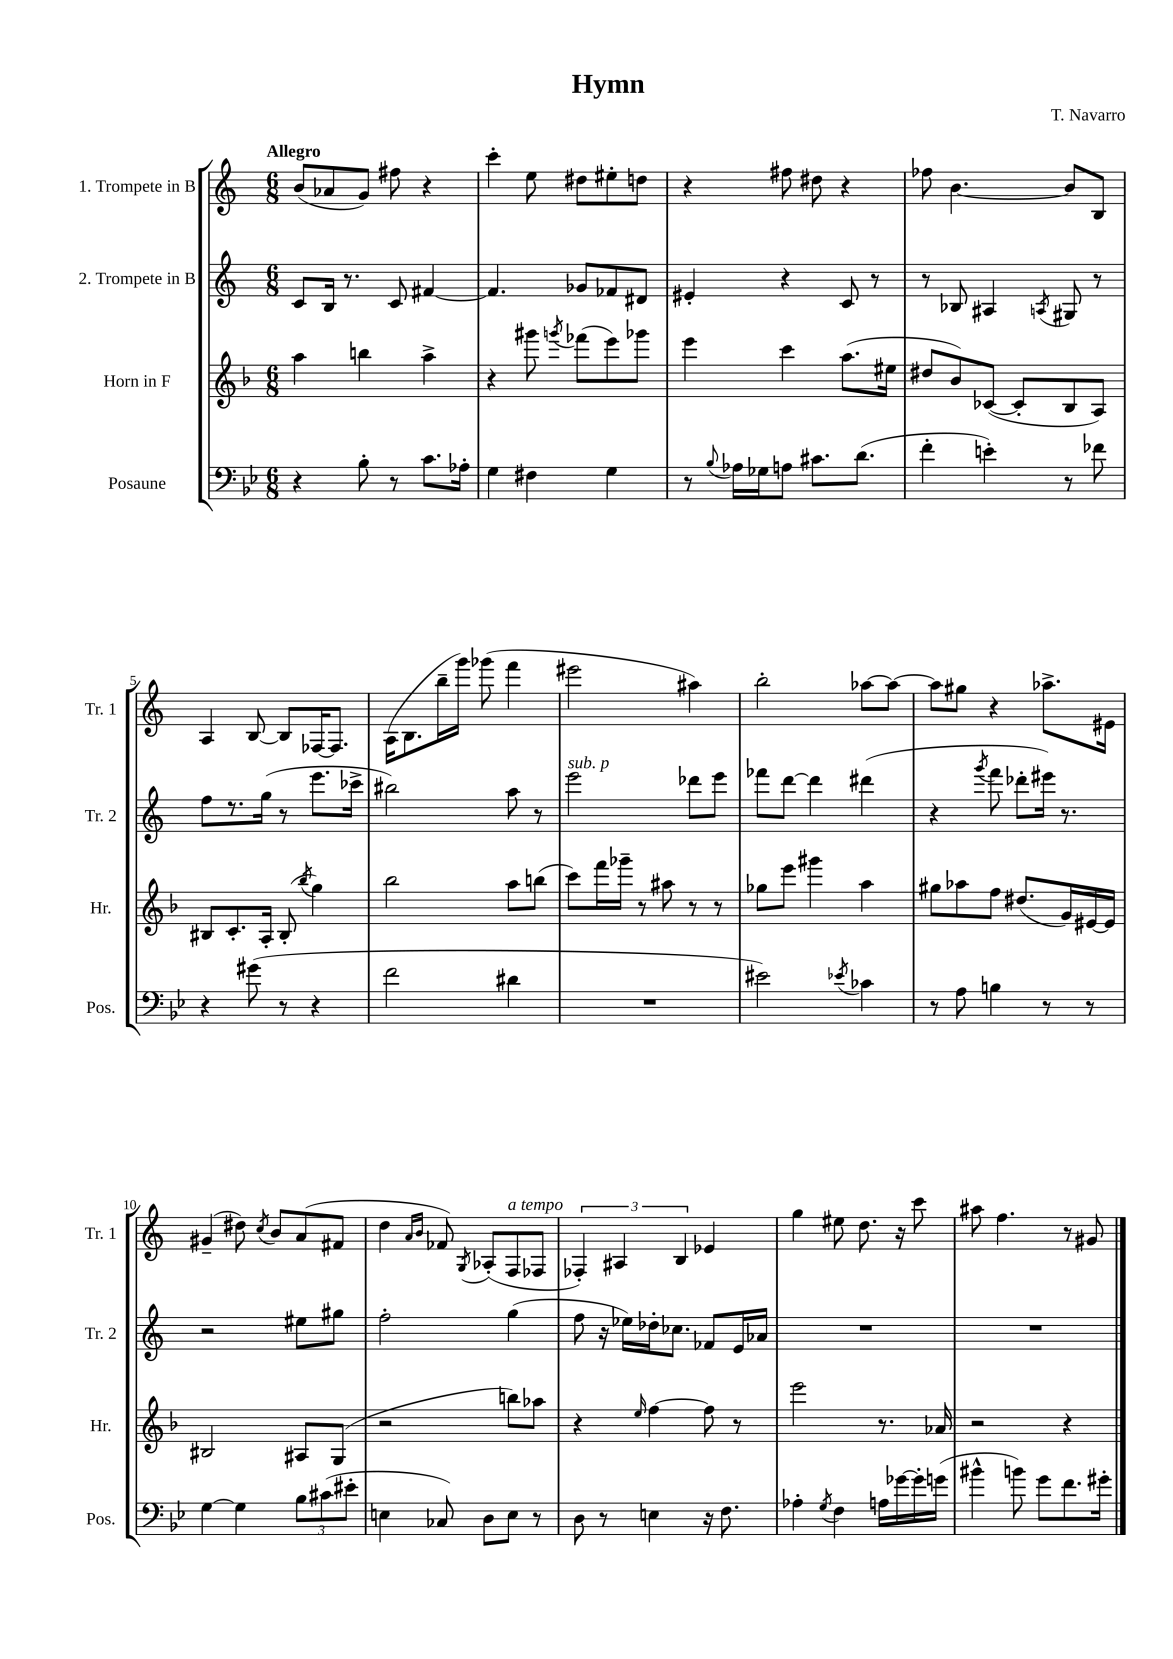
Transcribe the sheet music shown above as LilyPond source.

\header { title = "Hymn" composer = "T. Navarro" }
<<
\new StaffGroup <<
\new Staff = "s0" \with { instrumentName = "1. Trompete in B" shortInstrumentName = "Tr. 1" } {
    \clef treble \key c \major \numericTimeSignature \time 6/8 \tempo "Allegro"
    \autoBeamOff b'8[( aes'8 g'8]) fis''8 r4 |
    c'''4-. e''8 dis''8[ eis''8-. d''8] |
    r4 fis''8 dis''8 r4 |
    fes''8 b'4.~ b'8[ b8] |
    a4 b8~ b8[ fes16~ fes8.] |
    a16[( b8. b''16-- g'''16]) ges'''8( f'''4 |
    eis'''2 ais''4) |
    b''2-. aes''8[~ aes''8]~ |
    aes''8[ gis''8] r4 aes''8.[-> eis'16] |
    gis'4--( dis''8) \acciaccatura { c''8 } b'8[ a'8( fis'8] |
    d''4 \grace { a'16[ b'16] } fes'8) \acciaccatura { g8 } aes8[-.( f8^\markup { \italic "a tempo" } fes8] |
    \tuplet 3/2 { fes4-.) ais4 b4 } ees'4 |
    g''4 eis''8 d''8. r16 c'''8 |
    ais''8 f''4. r8 gis'8 \bar "|." |
}
\new Staff = "s1" \with { instrumentName = "2. Trompete in B" shortInstrumentName = "Tr. 2" } {
    \clef treble \key c \major \numericTimeSignature \time 6/8
    \autoBeamOff c'8[ b16] r8. c'8 fis'4~ |
    fis'4. ges'8[ fes'8 dis'8] |
    eis'4-. r4 c'8 r8 |
    r8 bes8 ais4 \acciaccatura { a8 } gis8 r8 |
    f''8[ r8. g''16]( r8 e'''8.[ ces'''16]-> |
    bis''2) a''8 r8 |
    e'''2^\markup { \italic "sub. p" } des'''8[ e'''8] |
    fes'''8[ d'''8]~ d'''4 dis'''4( |
    r4 \acciaccatura { g'''8 } f'''8 des'''8[-. eis'''16]) r8. |
    r2 eis''8[ gis''8] |
    f''2-. g''4( |
    f''8 r16 ees''16[) des''16-. ces''8.] fes'8[ e'16 aes'16] |
    R2. |
    R2. \bar "|." |
}
\new Staff = "s2" \with { instrumentName = "Horn in F" shortInstrumentName = "Hr." } {
    \clef treble \key f \major \numericTimeSignature \time 6/8
    \autoBeamOff a''4 b''4 a''4-> |
    r4 gis'''8 \acciaccatura { g'''8 } fes'''8[( e'''8) ges'''8] |
    e'''4 c'''4 a''8.[( eis''16] |
    dis''8[ bes'8) ces'8]~( ces'8[-. bes8 a8]) |
    bis8[ c'8.-. a16]-. bis8-.( \acciaccatura { bes''8 } g''4) |
    bes''2 a''8[ b''8]( |
    c'''8[) f'''16 ges'''16]-- r8 ais''8 r8 r8 |
    ges''8[ e'''8] gis'''4 a''4 |
    gis''8[ aes''8 f''8] dis''8.[( g'16) eis'16~ eis'16] |
    bis2 ais8[ g8]( |
    r2 b''8[) aes''8] |
    r4 \grace { e''16 } f''4~ f''8 r8 |
    e'''2 r8. aes'16 |
    r2 r4 \bar "|." |
}
\new Staff = "s3" \with { instrumentName = "Posaune" shortInstrumentName = "Pos." } {
    \clef bass \key bes \major \numericTimeSignature \time 6/8
    \autoBeamOff r4 bes8-. r8 c'8.[ aes16]-. |
    g4 fis4 g4 |
    r8 \appoggiatura { bes8 } aes16[ ges16 a8] cis'8.[ d'8.]( |
    f'4-. e'4-.) r8 fes'8 |
    r4 gis'8( r8 r4 |
    f'2 dis'4 |
    R2. |
    eis'2) \acciaccatura { ees'8 } ces'4 |
    r8 a8 b4 r8 r8 |
    g4~ g4 \tuplet 3/2 { bes8[ cis'8( eis'8]-. } |
    e4 ces8) d8[ e8] r8 |
    d8 r8 e4 r16 f8. |
    aes4-. \acciaccatura { g8 } f4 a16[ ges'16~ ges'16-. g'16]( |
    bis'4-^ b'8) g'8[ f'8. gis'16]-. \bar "|." |
}
>>
>>
